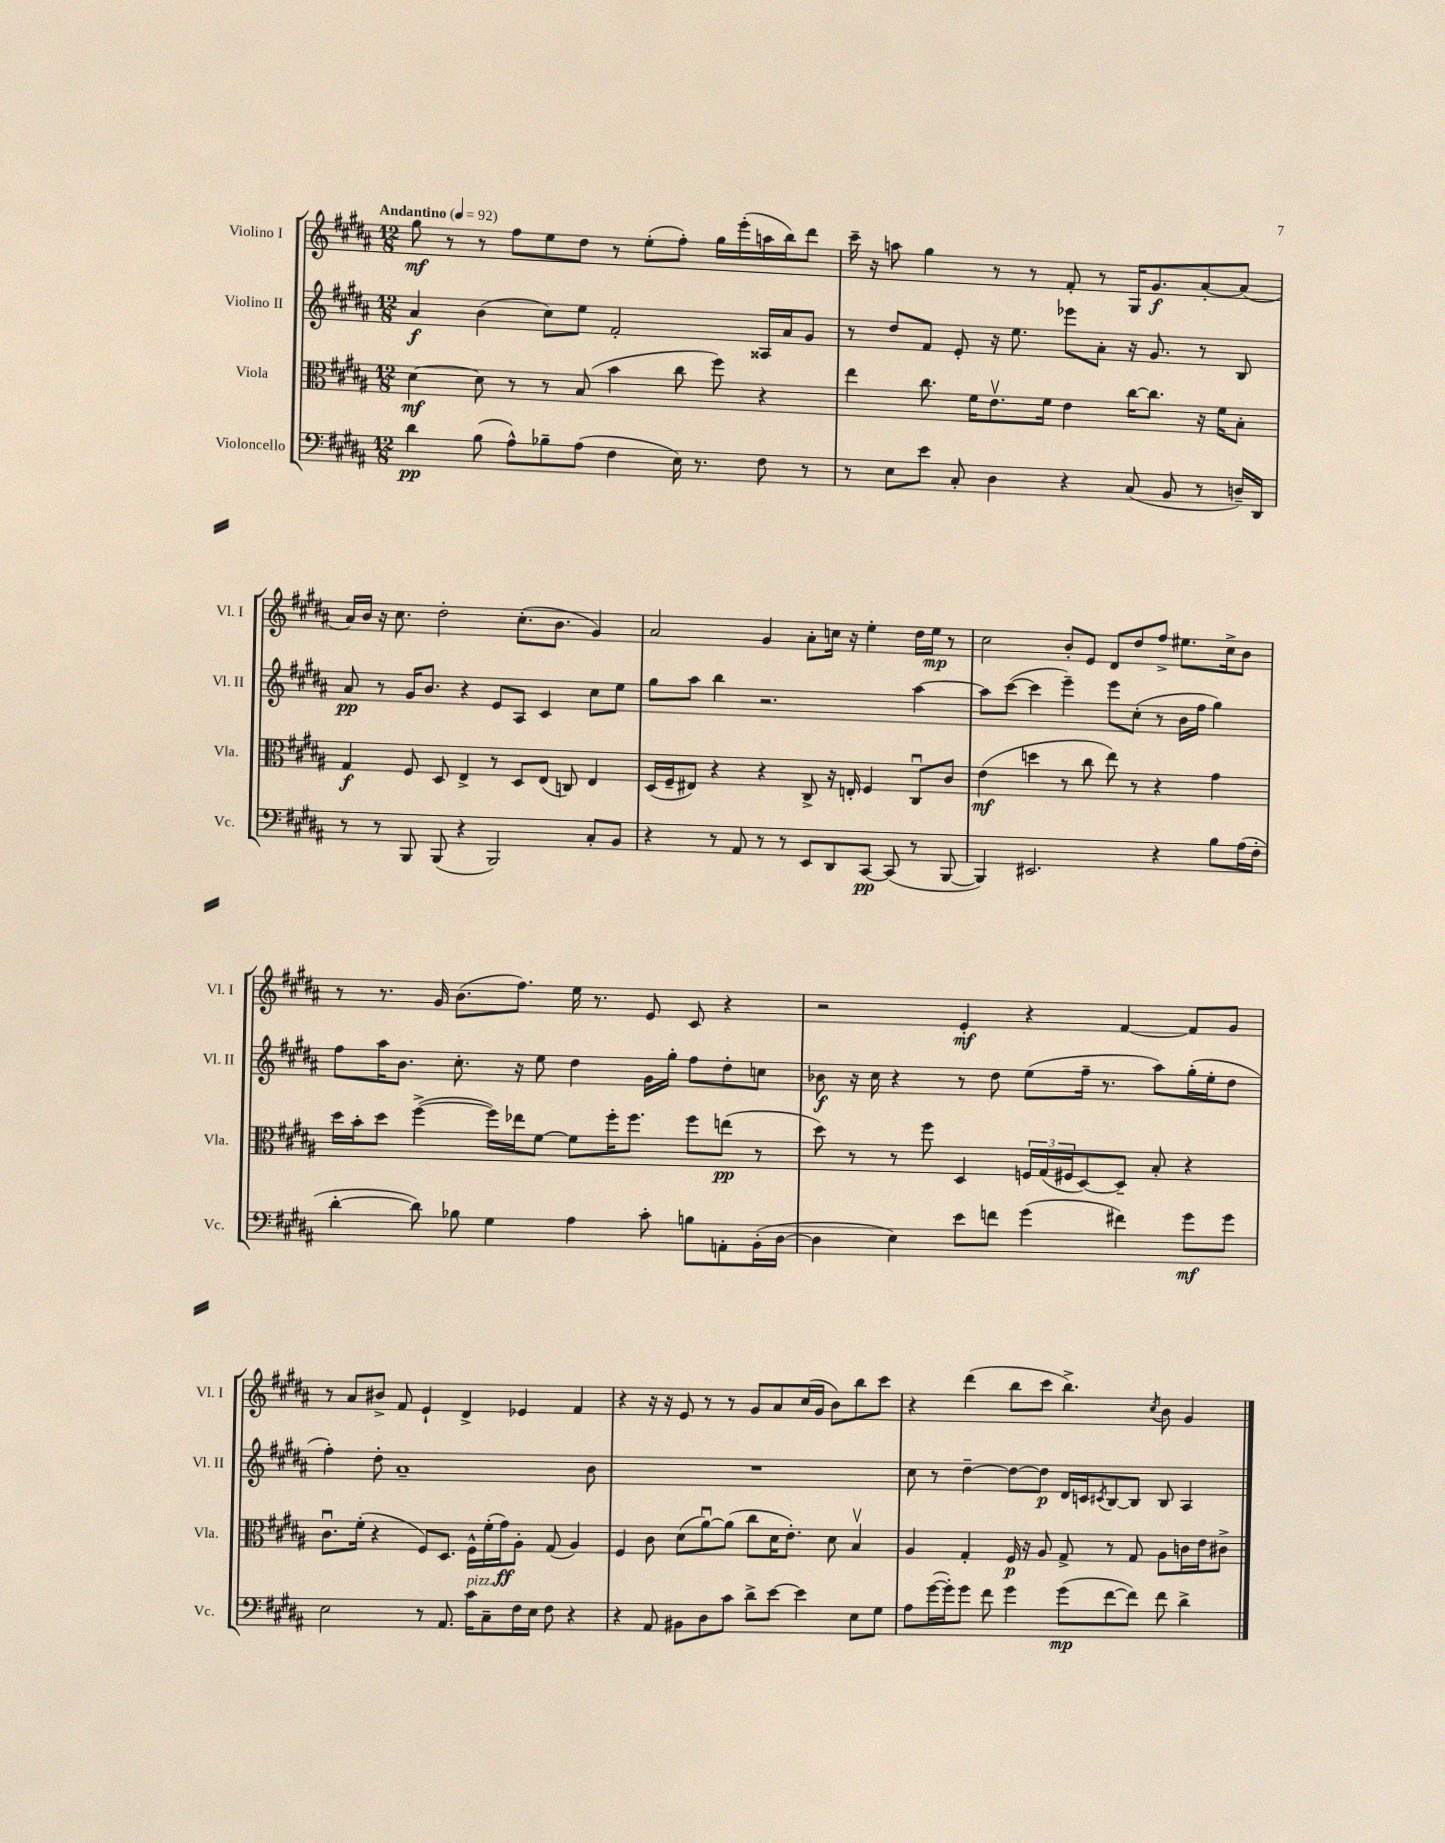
<<
\new StaffGroup <<
\new Staff = "s0" \with { instrumentName = "Violino I" shortInstrumentName = "Vl. I" } {
    \clef treble \key b \major \numericTimeSignature \time 12/8 \tempo "Andantino" 4 = 92
    gis''8\mf r8 r8 fis''8 e''8 dis''8 r8 e''8-.( fis''8-.) gis''16 e'''16-.( a''16 b''16) dis'''8 |
    cis'''16-- r16 a''8 gis''4 r8 r8 fis'8-. r8 gis16 gis'8.\f ais'8~-. ais'8( |
    ais'16) b'16 r16 cis''8. dis''2-. cis''8.-.( b'8. gis'4) |
    ais'2 gis'4 ais'8-. c''16 r16 e''4-. dis''16 e''16\mp r8 |
    cis''2 b'8-. e'8 dis'8 dis''8 fis''8-> eis''8. cis''16-> b'8 |
    r8 r8. gis'16 b'8.( fis''8.) e''16 r8. e'8 cis'8 r4 |
    r2 e'4-.\mf r4 fis'4~ fis'8 gis'8 |
    r8 ais'8 bis'8-> fis'8 e'4-! dis'4-> ees'4 fis'4 |
    r4 r16 r16 e'8 r8 r8 gis'8 ais'8 cis''16( gis'16 b'8) b''8 cis'''8 |
    r4 dis'''4( b''8 cis'''8 b''4.->) \acciaccatura { cis''8 } b'8 gis'4 \bar "|." |
}
\new Staff = "s1" \with { instrumentName = "Violino II" shortInstrumentName = "Vl. II" } {
    \clef treble \key b \major \numericTimeSignature \time 12/8
    ais'4\f b'4( cis''8) e''8 fis'2-. aisis16 ais'16 gis'8 |
    r8 dis''8 fis'8 e'8-. r16 e''8. ees'''8 ais'8-. r16 gis'8. r8 b8 |
    ais'8\pp r8 gis'16 b'8. r4 e'8 ais8 cis'4 cis''8 e''8 |
    gis''8 ais''8 b''4 r2. ais''4~ |
    ais''8 cis'''8~( cis'''4 e'''4--) e'''8 cis''8-.( r8 b'16 fis''16 gis''4) |
    fis''8 ais''16 b'8. cis''8.-. r16 e''8 dis''4 gis'16 gis''16-. fis''8 dis''8-. c''8 |
    bes'8\f r16 cis''16 r4 r8 dis''8 e''8( fis''16-- r8. ais''8) gis''16-.( e''16-. dis''8 |
    fis''4-.) dis''8-. ais'1-- b'8 |
    R1. |
    cis''8 r8 dis''4~-- dis''8~ dis''8\p dis'16 c'16 \acciaccatura { cis'8 } b8~ b8 b8 ais4 \bar "|." |
}
\new Staff = "s2" \with { instrumentName = "Viola" shortInstrumentName = "Vla." } {
    \clef alto \key b \major \numericTimeSignature \time 12/8
    dis'4~\mf dis'8 r8 r8 b8( b'4 cis''8 fis''8) r4 |
    e''4 cis''8. fis'16 e'8.\upbow fis'16 e'4 cis''16~ cis''8. r16 fis'16 b8-. |
    gis4\f fis8 dis8 e4-> r8 dis8 e8( c8) e4 |
    dis16( fis16-- eis8) r4 r4 cis8-> r16 e16-. fis4 cis8\downbow cis'8 |
    e'4\mf( d''4 r8 cis''8 e''8) r8 r4 gis'4 |
    dis''16 b'16-. dis''8 fis''4~->( fis''16) ees''16 fis'8~ fis'8 fis''16-. fis''8. fis''8 e''8\pp( r8 |
    dis''8) r8 r8 fis''8 dis4 \tuplet 3/2 { f16 gis16( fis16 } dis8~) dis8-- b8-. r4 |
    cis'8.\downbow fis'16-.( r4 fis8) dis8. fis16-^ fis'16-.( gis'16\ff) ais8-. gis8( ais4) |
    fis4 cis'8 dis'8( ais'8~\downbow) ais'8( cis''8 dis'16 e'8.-.) dis'8 b4\upbow |
    ais4 gis4-. fis16\p r16 ais8 gis8-> r8 gis8 ais8 c'16 e'16 cis'8-> \bar "|." |
}
\new Staff = "s3" \with { instrumentName = "Violoncello" shortInstrumentName = "Vc." } {
    \clef bass \key b \major \numericTimeSignature \time 12/8
    dis'4\pp b8( ais8-^) bes8-- ais8( fis4 e16) r8. fis8 r8 |
    r8 e8 e'8 cis8-. dis4 r4 cis8( b,8 r8 d16--) dis,16 |
    r8 r8 b,,8 b,,8( r4 b,,2) cis8-. b,8 |
    r4 r8 ais,8 r8 r8 e,8 dis,8 cis,8~\pp cis,8( r8 b,,8~ |
    b,,4) eis,2. r4 b8 ais16( fis16-. |
    dis'4~-. dis'8) bes8 gis4 ais4 cis'8-. b8 a,8-. b,16-.( dis16~ |
    dis4 e4) e'8 f'8 gis'4( fis'4) gis'8\mf gis'8 |
    e2 r8 ais,8. cis'16^\markup { \italic "pizz." } cis8-- fis16 e16 fis8 r4 |
    r4 ais,8 bis,8 dis8 cis'8 dis'8-> e'8~ e'4 e8 gis8 |
    ais8 gis'16~( gis'16-.) gis'8 fis'8 gis'4 gis'8\mp( fis'8~ fis'8) fis'8 dis'4-> \bar "|." |
}
>>
>>
\layout { \context { \Score \remove "Bar_number_engraver" } }
